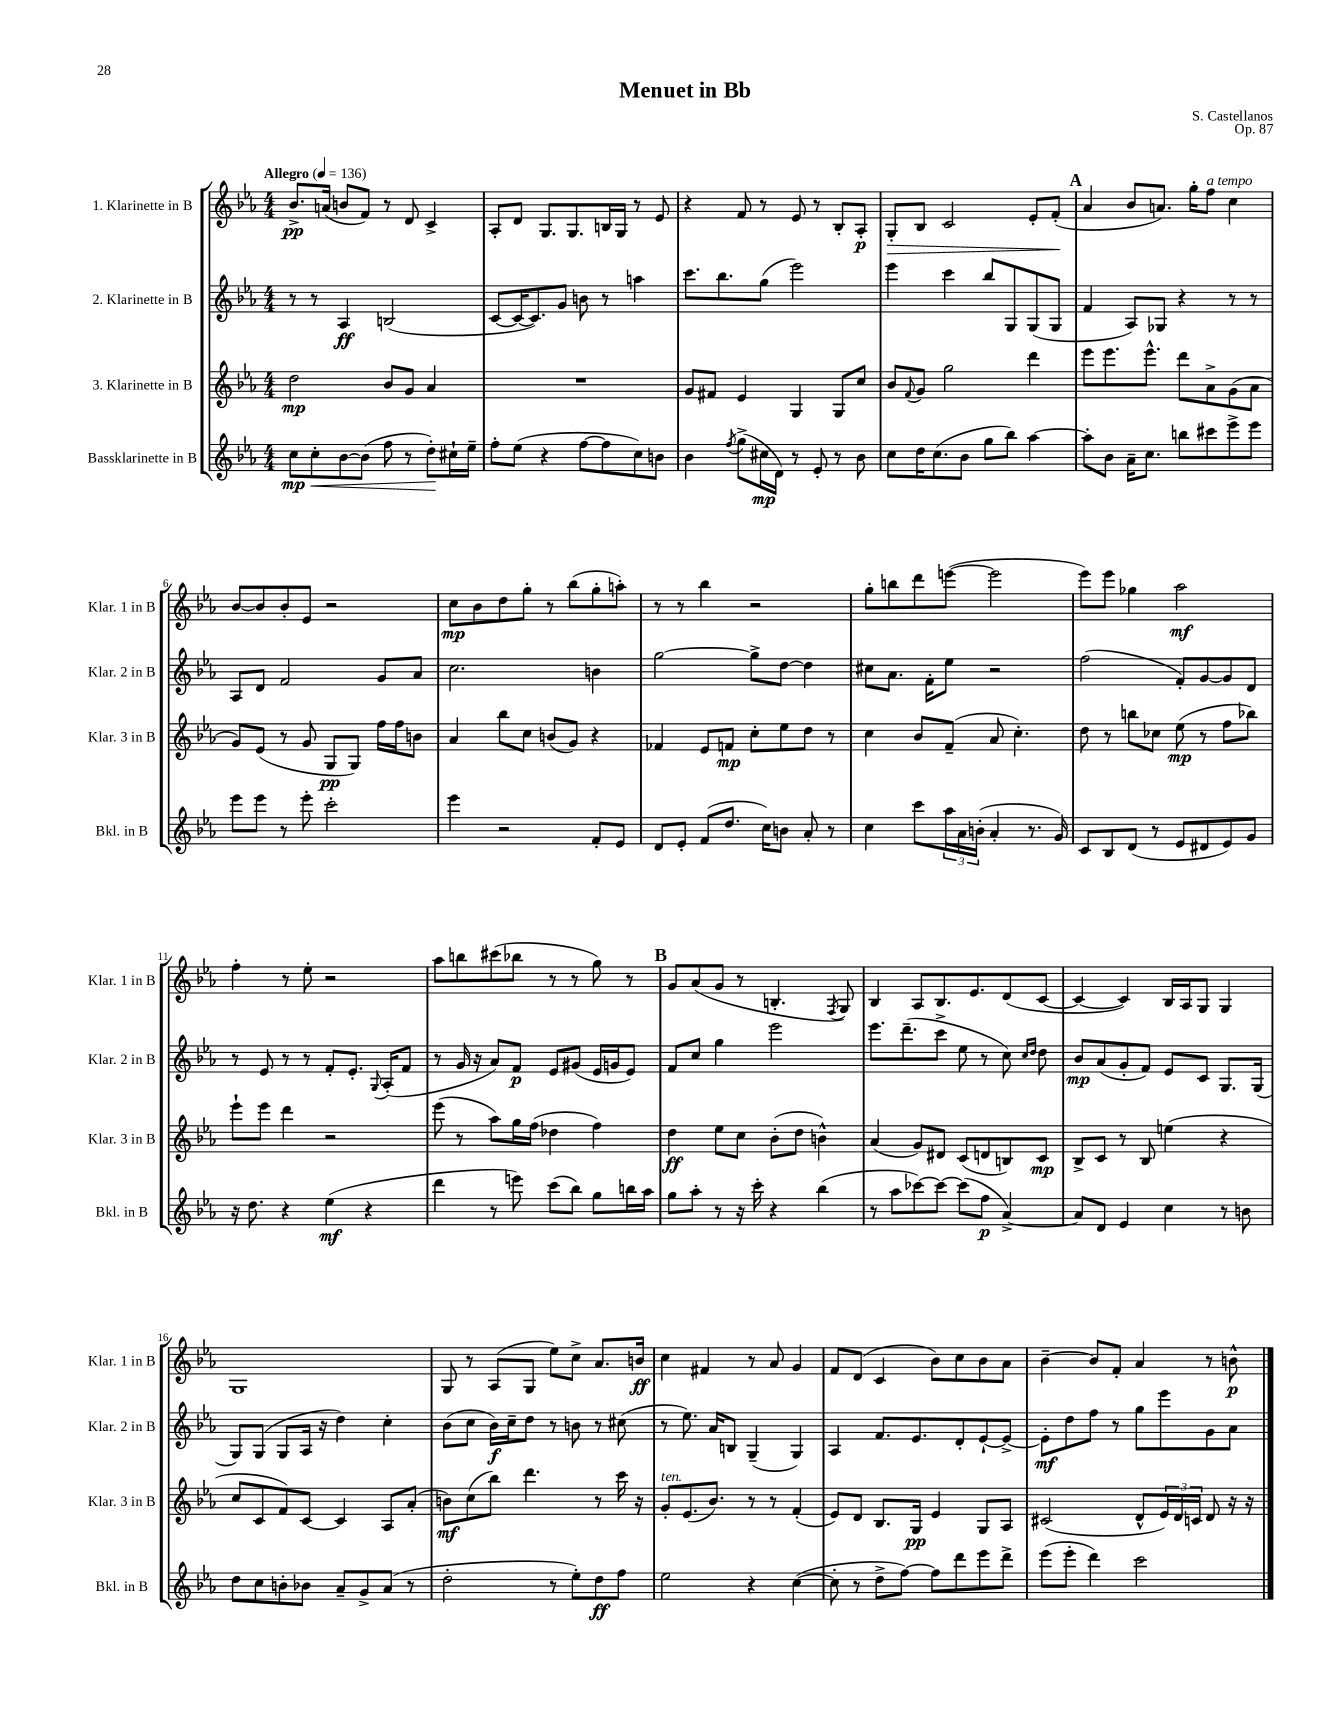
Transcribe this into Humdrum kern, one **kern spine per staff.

**kern	**dynam	**kern	**dynam	**kern	**dynam	**kern	**dynam
*part4	*part4	*part3	*part3	*part2	*part2	*part1	*part1
*staff4	*staff4	*staff3	*staff3	*staff2	*staff2	*staff1	*staff1
*I"Bassklarinette in B	*	*I"3. Klarinette in B	*	*I"2. Klarinette in B	*	*I"1. Klarinette in B	*
*I'Bkl. in B	*	*I'Klar. 3 in B	*	*I'Klar. 2 in B	*	*I'Klar. 1 in B	*
*clefG2	*	*clefG2	*	*clefG2	*	*clefG2	*
*k[b-e-a-]	*	*k[b-e-a-]	*	*k[b-e-a-]	*	*k[b-e-a-]	*
*M4/4	*	*M4/4	*	*M4/4	*	*M4/4	*
*MM136	*	*MM136	*	*MM136	*	*MM136	*
=1	=1	=1	=1	=1	=1	=1	=1
!	!	!	!	!	!	!LO:TX:a:B:t=Allegro	!
8cc\L	mp	2dd\	mp	8r	.	8.b-^/L	pp
!	!LO:HP:b	!	!	!	!	!	!
8cc'\	<	.	.	8r	.	.	.
.	.	.	.	.	.	(16an/Jk	.
[8b-\	.	.	.	4A-/	ff	8bn/L	.
(8b-\J]	.	.	.	.	.	8f/J)	.
8ff\	.	8b-/L	.	(2Bn/	.	8r	.
8r	.	8g/J	.	.	.	8d/	.
8dd'\L)	.	4a-/	.	.	.	4c^/	.
16cc#X`\L	[	.	.	.	.	.	.
16ee-~\JJ	.	.	.	.	.	.	.
=2	=2	=2	=2	=2	=2	=2	=2
8ff'\L	.	1r	.	[8c/L	.	8A-'/L	.
(8ee-\J	.	.	.	16c/K_	.	8d/J	.
.	.	.	.	8.c/])	.	.	.
4r	.	.	.	.	.	8.G/L	.
.	.	.	.	8g/J	.	.	.
.	.	.	.	.	.	8.G/	.
[8ff\L	.	.	.	8bn\	.	.	.
8ff\]	.	.	.	8r	.	16Bn/L	.
.	.	.	.	.	.	16G/JJ	.
8cc\)	.	.	.	4aan\	.	8r	.
8bn\J	.	.	.	.	.	8e-/	.
=3	=3	=3	=3	=3	=3	=3	=3
4b-\	.	8g/L	.	8.ccc\L	.	4r	.
.	.	8f#X/J	.	.	.	.	.
.	.	.	.	8.bb-\	.	.	.
8qff/	.	.	.	.	.	.	.
(8gg^\L	.	4e-/	.	.	.	8f/	.
16cc#X\L	mp	.	.	(8gg\J	.	8r	.
16d\JJ)	.	.	.	.	.	.	.
8r	.	4G/	.	2eee-\)	.	8e-/	.
8e-'/	.	.	.	.	.	8r	.
8r	.	8G/L	.	.	.	8B-'/L	.
8b-\	.	8cc/J	.	.	.	8A-'/J	p
=4	=4	=4	=4	=4	=4	=4	=4
!	!	!	!	!	!	!	!LO:HP:b
8cc\L	.	8b-/L	.	4eee-\	.	8G'/L	>
.	.	8qqf/	.	.	.	.	.
16dd\K	.	8g/J	.	.	.	8B-/J	.
(8.cc\	.	.	.	.	.	.	.
.	.	2gg\	.	4ccc\	.	2c/	.
8b-\J	.	.	.	.	.	.	.
8gg\L	.	.	.	8bb-/L	.	.	.
8bb-\J)	.	.	.	8G/	.	.	.
[4aa-\	.	4ddd\	.	(8G/	.	8e-'/L	.
.	.	.	.	8G/J	.	(8f'/J	.
.	.	.	.	.	.	.	]
!!LO:REH:place=s1:t=A
=5	=5	=5	=5	=5	=5	=5	=5
8aa-'\L]	.	8eee-\L	.	4f/	.	4a-/	.
8b-\J	.	8.eee-\	.	.	.	.	.
16a-~\KL	.	.	.	8A-/L)	.	8b-/L	.
8.cc\J	.	8.eee-^^\J	.	.	.	.	.
.	.	.	.	8G-X/J	.	8.an/J)	.
8bbn\L	.	8ddd\L	.	4r	.	.	.
.	.	.	.	.	.	16gg'\KL	.
!	!	!	!	!	!	!LO:TX:a:i:t=a tempo	!
8ccc#X\	.	8a-^\	.	.	.	8ff\J	.
8eee-^\	.	(8g\	.	8r	.	4cc\	.
8eee-\J	.	8a-\J	.	8r	.	.	.
!!LO:LB:g=z
=6	=6	=6	=6	=6	=6	=6	=6
8eee-\L	.	8g/L)	.	8A-/L	.	[8b-/L	.
8eee-\J	.	(8e-/J	.	8d/J	.	8b-/]	.
8r	.	8r	.	2f/	.	8b-'/	.
8eee-'\	.	8g/	.	.	.	8e-/J	.
2ccc'\	.	8G/L	pp	.	.	2r	.
.	.	8G/J)	.	.	.	.	.
.	.	16ff\LL	.	8g/L	.	.	.
.	.	16ff\J	.	.	.	.	.
.	.	8bn\J	.	8a-/J	.	.	.
=7	=7	=7	=7	=7	=7	=7	=7
4eee-\	.	4a-/	.	2.cc\	.	8cc\L	mp
.	.	.	.	.	.	8b-\	.
2r	.	8bb-\L	.	.	.	8dd\	.
.	.	8cc\J	.	.	.	8gg'\J	.
.	.	(8bn/L	.	.	.	8r	.
.	.	8g/J)	.	.	.	(8bb-\L	.
8f'/L	.	4r	.	4bn\	.	8gg'\	.
8e-/J	.	.	.	.	.	8aan'\J)	.
=8	=8	=8	=8	=8	=8	=8	=8
8d/L	.	4f-X/	.	[2gg\	.	8r	.
8e-'/J	.	.	.	.	.	8r	.
(8f/L	.	8e-/L	.	.	.	4bb-\	.
8.dd/J	.	8fn/J	mp	.	.	.	.
.	.	8cc'\L	.	8gg^\L]	.	2r	.
16cc\KL)	.	.	.	.	.	.	.
8bn\J	.	8ee-\	.	[8dd\J	.	.	.
8a-'/	.	8dd\J	.	4dd\]	.	.	.
8r	.	8r	.	.	.	.	.
=9	=9	=9	=9	=9	=9	=9	=9
4cc\	.	4cc\	.	8cc#X\L	.	8gg'\L	.
.	.	.	.	8.a-\J	.	8bbn\	.
8ccc\L	.	8b-/L	.	.	.	8ddd\	.
.	.	.	.	16f'\KL	.	.	.
24aa-\L	.	(8f~/J	.	8ee-\J	.	([8eeen\J	.
24a-\	.	.	.	.	.	.	.
(24bn'\JJ	.	.	.	.	.	.	.
4a-'/	.	8a-/	.	2r	.	2eee\]	.
.	.	4.cc'\)	.	.	.	.	.
8.r	.	.	.	.	.	.	.
16g/)	.	.	.	.	.	.	.
=10	=10	=10	=10	=10	=10	=10	=10
8c/L	.	8dd\	.	(2ff\	.	8eee-\L)	.
8B-/	.	8r	.	.	.	8eee-\J	.
(8d/J	.	8bbn\L	.	.	.	4gg-X\	.
8r	.	8cc-X\J	.	.	.	.	.
8e-/L	.	(8ee-\	mp	8f'/L)	.	2aa-\	mf
8d#X/	.	8r	.	[8g/	.	.	.
8e-/)	.	8ff\L	.	8g/]	.	.	.
8g/J	.	8bb-X\J)	.	8d/J	.	.	.
!!LO:LB:g=z
=11	=11	=11	=11	=11	=11	=11	=11
16r	.	8eee-`\L	.	8r	.	4ff'\	.
8.dd\	.	.	.	.	.	.	.
.	.	8eee-\J	.	8e-/	.	.	.
4r	.	4ddd\	.	8r	.	8r	.
.	.	.	.	8r	.	8ee-'\	.
(4ee-\	mf	2r	.	8f'/L	.	2r	.
.	.	.	.	8.e-'/J	.	.	.
4r	.	.	.	.	.	.	.
.	.	.	.	8qqG/	.	.	.
.	.	.	.	(16A-'/KL	.	.	.
.	.	.	.	8f/J	.	.	.
=12	=12	=12	=12	=12	=12	=12	=12
4ddd\	.	(8eee-\	.	8r	.	8aa-\L	.
.	.	8r	.	16g/	.	8bbn\	.
.	.	.	.	16r	.	.	.
8r	.	8aa-\L)	.	8a-/L)	.	(8ccc#X\	.
8eeen\)	.	16gg\L	.	8f/J	p	8bb-X\J	.
.	.	(16ff\JJ	.	.	.	.	.
(8ccc\L	.	4dd-X\	.	8e-/L	.	8r	.
8bb-\J)	.	.	.	(8g#X/J	.	8r	.
8gg\L	.	4ff\)	.	16e-/LL	.	8gg\)	.
.	.	.	.	16gn/J	.	.	.
16bbn\L	.	.	.	8e-/J)	.	8r	.
16aa-\JJ	.	.	.	.	.	.	.
!!LO:REH:place=s1:t=B
=13	=13	=13	=13	=13	=13	=13	=13
8gg\L	.	4dd\	ff	8f/L	.	8g/L	.
8aa-'\J	.	.	.	8cc/J	.	(8a-/	.
8r	.	8ee-\L	.	4gg\	.	8g/J	.
16r	.	8cc\J	.	.	.	8r	.
16ccc'\	.	.	.	.	.	.	.
4r	.	(8b-'\L	.	2eee-\	.	4.Bn'/	.
.	.	8dd\J	.	.	.	.	.
(4bb-\	.	4bn^^\)	.	.	.	.	.
.	.	.	.	.	.	8qF/	.
.	.	.	.	.	.	8G/)	.
=14	=14	=14	=14	=14	=14	=14	=14
8r	.	(4a-/	.	8.eee-\L	.	4B-/	.
8aa-\L	.	.	.	.	.	.	.
.	.	.	.	(8.ddd~\	.	.	.
[8ccc-X\)	.	8g/L)	.	.	.	8A-/L	.
8ccc-\J_	.	8d#X/J	.	8ccc^\J	.	8.B-/	.
(8ccc-\L]	.	(8c/L	.	8ee-\	.	.	.
.	.	.	.	.	.	8.e-/	.
8ff\J	p	8dn/	.	8r	.	.	.
[4a-^/)	.	8Bn/)	.	8cc\)	.	(8d/	.
.	.	.	.	16qqcc/LL	.	.	.
.	.	.	.	16qqdd/JJ	.	.	.
.	.	8c/J	mp	8dd\	.	[8c/J	.
=15	=15	=15	=15	=15	=15	=15	=15
8a-/L]	.	8B-^/L	.	8b-/L	mp	4c/_	.
8d/J	.	8c/J	.	(8a-/	.	.	.
4e-/	.	8r	.	8g'/	.	4c/])	.
.	.	8B-/	.	8f/J)	.	.	.
4cc\	.	(4een\	.	8e-/L	.	16B-/LL	.
.	.	.	.	.	.	16A-/J	.
.	.	.	.	8c/J	.	8G/J	.
8r	.	4r	.	8.G/L	.	4G/	.
8bn\	.	.	.	.	.	.	.
.	.	.	.	(16G/Jk	.	.	.
!!LO:LB:g=z
=16	=16	=16	=16	=16	=16	=16	=16
8dd\L	.	8cc/L	.	8G/L)	.	1G	.
8cc\	.	8c/	.	(8G/J	.	.	.
8bn'\	.	8f/)	.	8G/L	.	.	.
8b-X\J	.	[8c/J	.	16A-/Jk	.	.	.
.	.	.	.	16r	.	.	.
8a-~/L	.	4c/]	.	4dd\)	.	.	.
8g^/	.	.	.	.	.	.	.
(8a-/J	.	8A-/L	.	4cc'\	.	.	.
8r	.	(8a-'/J	.	.	.	.	.
=17	=17	=17	=17	=17	=17	=17	=17
2dd'\	.	8bn\L)	mf	(8b-\L	.	8G/	.
.	.	(8cc\	.	8cc\J	.	8r	.
.	.	8bb-\J)	.	16b-\LL)	f	(8A-/L	.
.	.	.	.	16cc~\J	.	.	.
.	.	4.ddd\	.	8dd\J	.	8G/J	.
8r	.	.	.	8r	.	8ee-\L)	.
8ee-'\L)	.	.	.	8bn\	.	8cc^\J	.
8dd\	ff	8r	.	8r	.	8.a-/L	.
8ff\J	.	16ccc\	.	(8cc#X\	.	.	.
.	.	16r	.	.	.	16bn/Jk	ff
=18	=18	=18	=18	=18	=18	=18	=18
!	!	!LO:TX:a:i:t=ten.	!	!	!	!	!
2ee-\	.	8g'/L	.	8r	.	4cc\	.
.	.	(8.e-/	.	8.ee-\)	.	.	.
.	.	.	.	.	.	4f#X/	.
.	.	8.b-/J)	.	16a-/KL	.	.	.
.	.	.	.	8Bn/J	.	.	.
4r	.	8r	.	(4G~/	.	8r	.
.	.	8r	.	.	.	8a-/	.
([4cc\	.	(4f'/	.	4G/)	.	4g/	.
=19	=19	=19	=19	=19	=19	=19	=19
8cc'\]	.	8e-/L)	.	4A-/	.	8f/L	.
8r	.	8d/J	.	.	.	(8d/J	.
8dd^\L	.	8.B-/L	.	8.f/L	.	4c/	.
[8ff\J)	.	.	.	.	.	.	.
.	.	16G/Jk	pp	8.e-/	.	.	.
8ff\L]	.	4e-/	.	.	.	8b-\L)	.
8ddd\	.	.	.	8d'/	.	8cc\	.
8eee-\	.	8G/L	.	[8e-`/	.	8b-\	.
8ddd^\J	.	8A-/J	.	8e-^/J_	.	8a-\J	.
=20	=20	=20	=20	=20	=20	=20	=20
(8eee-\L	.	(2c#X/	.	8e-'\L]	mf	[4b-~\	.
8eee-'\J	.	.	.	8dd\	.	.	.
4ddd\)	.	.	.	8ff\J	.	8b-/L]	.
.	.	.	.	8r	.	8f'/J	.
2ccc\	.	8d^^/L	.	8gg\L	.	4a-/	.
.	.	24e-/L)	.	8eee-\	.	.	.
.	.	24d/	.	.	.	.	.
.	.	24cn/JJ	.	.	.	.	.
.	.	8d/	.	8g\	.	8r	.
.	.	16r	.	8a-\J	.	8bn^^\	p
.	.	16r	.	.	.	.	.
==	==	==	==	==	==	==	==
*-	*-	*-	*-	*-	*-	*-	*-
